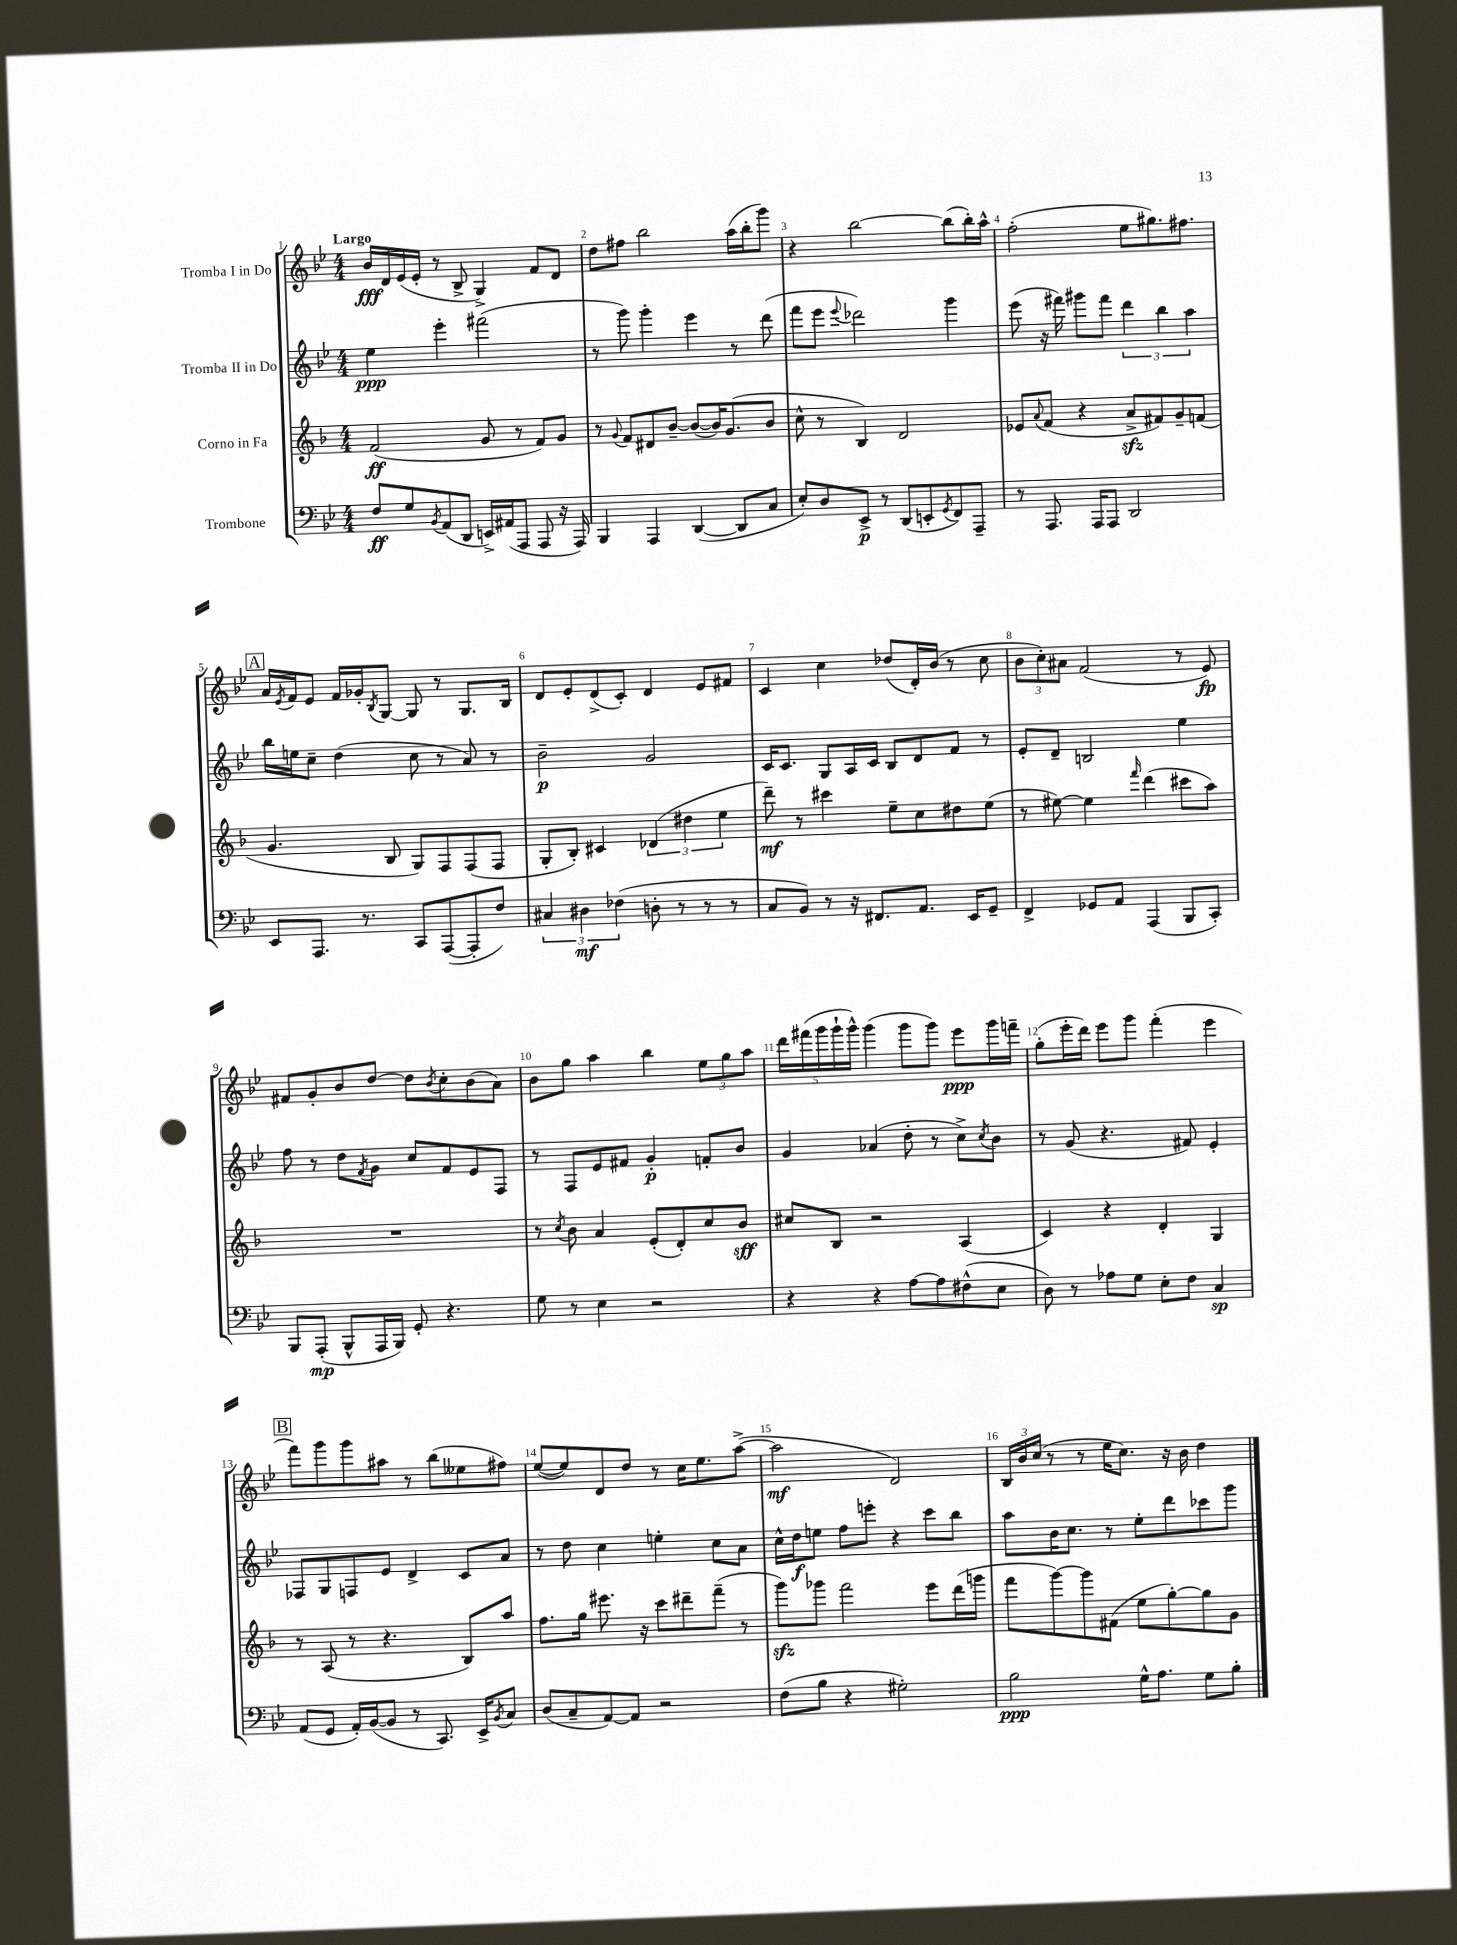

**kern	**kern	**kern	**kern
*staff4	*staff3	*staff2	*staff1
*clefF4	*clefG2	*clefG2	*clefG2
*k[b-e-]	*k[b-]	*k[b-e-]	*k[b-e-]
*M4/4	*M4/4	*M4/4	*M4/4
8F	(2f	4ee-	16b-
.	.	.	16d
8G	.	.	(16e-
.	.	.	16e-'
8qBB-	.	.	.
(8AA	.	4eee-'	8r
8DD	.	.	8B-^
16EE^)	8g	(2fff#	4G^)
(16AA#	.	.	.
8AAA	8r	.	.
8AAA	8f)	.	8f
16r	8g	.	8d
16AAA)	.	.	.
=	=	=	=
4BBB-	8r	8r	8dd
.	8qqg	.	.
.	8f	8ggg)	8ff#
4AAA	8d#	4ggg'	2bb-
.	[8b-~	.	.
([4DD	(8b-_	4eee-	.
.	16b-])	.	.
.	(8.g	.	.
8DD]	.	8r	(16aa
.	.	.	16bb-'
8C	8b-	(8ddd	8ggg)
=	=	=	=
8E-')	8cc^^	8fff	4r
8D	8r	8eee-	.
.	.	8qqeee-	.
8EE-^	4B-)	2ddd-)	[2bb-
8r	.	.	.
(8DD	2d	.	.
8EE'	.	.	.
8qGG	.	.	.
8FF)	.	4ggg	(8bb-]
8AAA~	.	.	16bb-')
.	.	.	16aa^^
=	=	=	=
8r	8e-	(8eee-	(2ff'
.	8qqa	.	.
8.AAA	(8f	16r	.
.	.	16fff#)	.
.	4r	8ggg#	.
16AAA	.	.	.
8AAA	.	8fff#	.
2DD	8a^	6ddd	8ee-
.	8f#)	.	8.gg#)
.	.	6bb-	.
.	8g~	.	.
.	.	.	8.ff#
.	.	6aa	.
.	(8f	.	.
=	=	=	=
8EE-	4.g	16bb-	16a
.	.	.	8qe-
.	.	16ee	16f
8.AAA	.	8cc~	8e-
.	.	(4dd	16f
8.r	.	.	16g-'
.	.	.	8qB-
.	8B-	.	[8G
8CC	8G)	8cc	8G]
([8AAA	8F	8r	8r
8AAA']	(8F	8a)	8.G
8F)	8F	8r	.
.	.	.	16B-
=	=	=	=
6C#	8G'	2b-~	8d
.	8B-')	.	8e-'
6D#	.	.	.
.	4c#	.	(8d^
(6F-	.	.	.
.	.	.	8c')
8D'	(6d-	2g	4d
8r	.	.	.
.	6dd#	.	.
8r	.	.	8e-
.	6ee	.	.
8r	.	.	8f#
=	=	=	=
8C	8ddd~)	16c	4c
.	.	8.c	.
8BB-)	8r	.	.
8r	4ccc#	8G	4cc
16r	.	16A	.
8.FF#	.	16c	.
.	8ee~	8B-	(8dd-
8.AA	8cc	8d	16d')
.	.	.	(16b-
.	8dd#	8f	8r
16EE-	.	.	.
8GG~	(8ee	8r	8cc
=	=	=	=
4FF^	8r	8e-'	12b-
.	.	.	12cc')
.	[8ee#)	8d~	.
.	.	.	12a#
8GG-	4ee#]	2B	(2f
8AA	.	.	.
.	16qqfff	.	.
(4AAA	(4ddd	.	.
8BBB-	8ccc#	4ee-	8r
8CC')	8aa)	.	8e-)
=	=	=	=
8BBB-	1r	8ff	8f#
(8AAA'	.	8r	8g'
8BBB-^^	.	8dd	8b-
.	.	8qf	.
16AAA	.	8g	[8dd
16BBB-)	.	.	.
8GG'	.	8cc	8dd]
.	.	.	8qb-
4.r	.	8f	8cc'
.	.	8e-	(8b-
.	.	8F	8a)
=	=	=	=
8G	8r	8r	8b-
.	8qcc	.	.
8r	8b-	8F	8gg
4E-	4a	8e-	4aa
.	.	8f#	.
2r	(8e'	4g'	4bb-
.	8d')	.	.
.	8cc	8f'	12ee-
.	.	.	12gg
.	8b-	8b-	.
.	.	.	12aa
=	=	=	=
4r	8cc#	4g	20ddd
.	.	.	(20fff#
.	.	.	20ggg
.	8B-	.	.
.	.	.	20ggg`
.	.	.	20ggg^^)
4r	2r	(4a-	(4ggg
[8A	.	8dd'	8ggg
8A]	.	8r	8ggg)
(8F#^^	(4A	8cc^)	8eee-
.	.	8qcc	.
8E-	.	8b-	16ggg
.	.	.	16fff~
=	=	=	=
8D)	4c)	8r	(8gg'
8r	.	(8g	16eee-'
.	.	.	16ddd)
8A-	4r	4.r	8eee-
8G	.	.	8ggg
8E-'	4d'	.	(4fff'
8F	.	8f#)	.
4C	4G	4e-'	4eee-
=	=	=	=
(8AA	8r	8F-	8fff)
8GG	(8A	8G	8ggg
16AA')	8r	8F	8ggg
([16BB-	.	.	.
8BB-]	4.r	8e-	8aa#
8r	.	4d^	8r
8.CC)	.	.	(8bb-
.	8B-)	8c	8ee--
16EE-^	.	.	.
8qBB-	.	.	.
8C	8aa	8a	8ff#)
=	=	=	=
(8D	8.ff	8r	([8ee-
8C~	.	8dd	8ee-])
.	16gg	.	.
[8AA)	8.eee#	4cc	8d
8AA]	.	.	8dd
.	16r	.	.
2r	8ccc	4ee'	8r
.	8ddd#~	.	16cc
.	.	.	8.ee-
.	(8fff~	8cc	.
.	8r	8a	([8aa^
=	=	=	=
(8F	8ggg)	16cc^^	2aa]
.	.	16dd	.
8B-	8ggg-	8ee	.
4r	2fff	8ff	.
.	.	8eee'	.
2G#')	.	4r	2d)
.	8eee	8ccc	.
.	(16ddd	8bb-	.
.	16ggg	.	.
=	=	=	=
2B-	8fff	8aa	24B-
.	.	.	24b-
.	.	.	(24cc
.	[8ggg)	16b-	8r
.	.	8.cc	.
.	8ggg]	.	8r
.	(8f#	8r	16ee-
.	.	.	8.cc)
16G^^	8ee	8ee-'	.
8.A	.	.	.
.	[8gg')	8ddd	16r
.	.	.	16b-
8G	8gg]	8ccc-	4dd
8B-'	8g	8ggg	.
==	==	==	==
*-	*-	*-	*-
